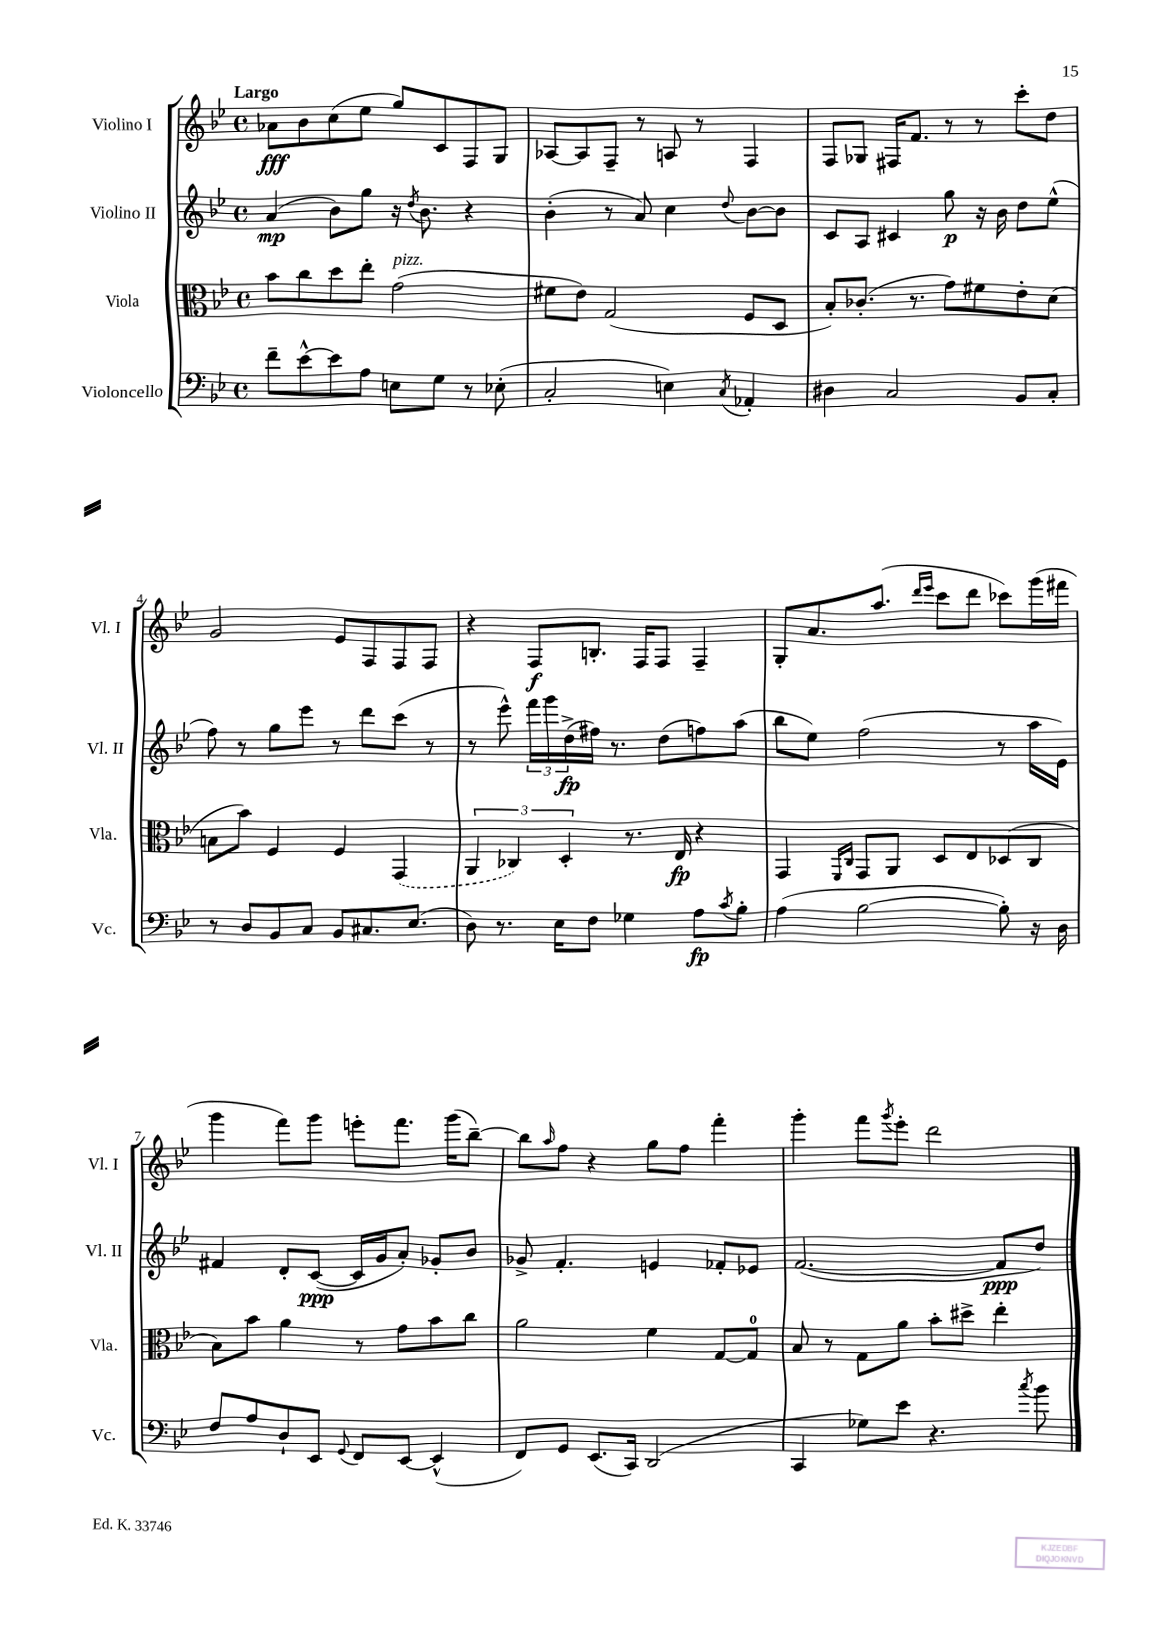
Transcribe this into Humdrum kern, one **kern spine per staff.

**kern	**dynam	**kern	**dynam	**kern	**dynam	**kern	**dynam
*part4	*part4	*part3	*part3	*part2	*part2	*part1	*part1
*staff4	*staff4	*staff3	*staff3	*staff2	*staff2	*staff1	*staff1
*I"Violoncello	*	*I"Viola	*	*I"Violino II	*	*I"Violino I	*
*I'Vc.	*	*I'Vla.	*	*I'Vl. II	*	*I'Vl. I	*
*clefF4	*	*clefC3	*	*clefG2	*	*clefG2	*
*k[b-e-]	*	*k[b-e-]	*	*k[b-e-]	*	*k[b-e-]	*
*M4/4	*	*M4/4	*	*M4/4	*	*M4/4	*
*met(c)	*	*met(c)	*	*met(c)	*	*met(c)	*
=1	=1	=1	=1	=1	=1	=1	=1
!	!	!	!	!	!	!LO:TX:a:B:t=Largo	!
8f~\L	.	8b-\L	.	(4a/	mp	8a-X\L	fff
[8e-^^\	.	8cc\	.	.	.	8b-\	.
8e-\]	.	8dd\	.	8b-\L)	.	(8cc\	.
8A\J	.	8ee-'\J	.	8gg\J	.	8ee-\J	.
!	!	!LO:TX:a:i:t=pizz.	!	!	!	!	!
8En\L	.	(2g\	.	16r	.	8gg/L)	.
.	.	.	.	8qdd/	.	.	.
.	.	.	.	8.b-\	.	.	.
8G\J	.	.	.	.	.	8c/	.
8r	.	.	.	4r	.	8F/	.
(8E-X'\	.	.	.	.	.	8G/J	.
=2	=2	=2	=2	=2	=2	=2	=2
2C'/	.	8f#X\L	.	(4b-'\	.	[8A-X/L	.
.	.	8e-\J)	.	.	.	8A-/]	.
.	.	(2G/	.	8r	.	8F~/J	.
.	.	.	.	8a/)	.	8r	.
4En\)	.	.	.	4cc\	.	8An/	.
.	.	.	.	.	.	8r	.
8qC/	.	.	.	8qqdd/	.	.	.
4AA-X'/	.	8F/L	.	[8b-\L	.	4F/	.
.	.	8D/J	.	8b-\J]	.	.	.
=3	=3	=3	=3	=3	=3	=3	=3
4D#X\	.	8B-'/L)	.	8c/L	.	8F/L	.
.	.	(8.c-X'/J	.	8A/J	.	8G-X/J	.
2C/	.	.	.	4c#X/	.	16F#X/KL	.
.	.	8.r	.	.	.	8.f/J	.
.	.	8g\L)	.	8gg\	p	8r	.
.	.	8f#X\	.	16r	.	8r	.
.	.	.	.	16b-\	.	.	.
8BB-/L	.	8e-'\	.	8dd\L	.	8ccc'\L	.
8C'/J	.	(8d\J	.	(8ee-^^\J	.	8dd\J	.
!!LO:LB:g=z
=4	=4	=4	=4	=4	=4	=4	=4
8r	.	8Bn\L	.	8ff\)	.	2g/	.
8D/L	.	8b-\J)	.	8r	.	.	.
8BB-/	.	4F/	.	8gg\L	.	.	.
8C/J	.	.	.	8eee-\J	.	.	.
8BB-/L	.	4F/	.	8r	.	8e-/L	.
8.C#X/	.	.	.	8ddd\L	.	8F/	.
.	.	(4GG/	.	(8ccc\J	.	8F/	.
(8.E-/J	.	.	.	.	.	.	.
.	.	.	.	8r	.	8F/J	.
=5	=5	=5	=5	=5	=5	=5	=5
8D\)	.	6AA/	.	8r	.	4r	.
8.r	.	.	.	8eee-^^\)	.	.	.
.	.	6C-X/)	.	.	.	.	.
.	.	.	.	24fff\LL	.	8F/L	f
.	.	.	.	24ggg\	.	.	.
16E-\KL	.	.	.	.	.	.	.
.	.	6D'/	.	(24dd^\	fp	.	.
8F\J	.	.	.	16ff#X\JJ)	.	8.Bn'/J	.
.	.	.	.	8.r	.	.	.
4G-X\	.	8.r	.	.	.	.	.
.	.	.	.	.	.	16F/KL	.
.	.	.	.	(8dd\L	.	8F/J	.
.	.	16E-/	fp	.	.	.	.
8A\L	fp	4r	.	8ffn\)	.	4F~/	.
8qc/	.	.	.	.	.	.	.
8B-'\J	.	.	.	(8aa\J	.	.	.
=6	=6	=6	=6	=6	=6	=6	=6
(4A\	.	4GG/	.	8bb-\L	.	8G'/L	.
.	.	.	.	8ee-\J)	.	8.a/	.
.	.	16qqFF/LL	.	.	.	.	.
.	.	16qqC/JJ	.	.	.	.	.
[2B-\	.	8GG/L	.	(2ff\	.	.	.
.	.	.	.	.	.	(8.aa/J	.
.	.	8AA/J	.	.	.	.	.
.	.	.	.	.	.	16qqddd/LL	.
.	.	.	.	.	.	16qqeee-/JJ	.
.	.	8D/L	.	.	.	8ccc\L	.
.	.	8E-/	.	.	.	8ddd\J	.
8B-'\])	.	(8D-X/	.	8r	.	8ccc-X\L)	.
16r	.	8C/J	.	16aa\LL	.	(16ggg\L	.
16D\	.	.	.	16e-\JJ)	.	16fff#X\JJ	.
!!LO:LB:g=z
=7	=7	=7	=7	=7	=7	=7	=7
8F/L	.	8B-\L)	.	4f#X/	.	4ggg\	.
8A/	.	8b-\J	.	.	.	.	.
8D`/	.	4a\	.	8d'/L	.	8fff\L)	.
8EE-/J	.	.	.	([8c/J	ppp	8ggg\J	.
8qqGG/	.	.	.	.	.	.	.
8FF/L	.	8r	.	16c/LL]	.	8eeen'\L	.
.	.	.	.	16g/J	.	.	.
[8EE-/J	.	8g\L	.	8a'/J)	.	8.fff\J	.
(4EE-^^/]	.	8b-\	.	8g-X'/L	.	.	.
.	.	.	.	.	.	(16ggg\KL	.
.	.	8cc\J	.	8b-/J	.	[8bb-~\J)	.
=8	=8	=8	=8	=8	=8	=8	=8
8FF/L)	.	2a\	.	8g-X^/	.	8bb-\L]	.
.	.	.	.	.	.	16qqaa/	.
8GG/J	.	.	.	4.f'/	.	8ff\J	.
(8.EE-/L	.	.	.	.	.	4r	.
16CC/Jk)	.	.	.	.	.	.	.
(2DD/	.	4f\	.	4en/	.	8gg\L	.
.	.	.	.	.	.	8ff\J	.
.	.	[8G/L	.	8f-X'/L	.	4fff'\	.
.	.	8G/J]	.	8e-X/J	.	.	.
=9	=9	=9	=9	=9	=9	=9	=9
4CC/	.	8B-/	.	([2.f/	.	4ggg'\	.
.	.	8r	.	.	.	.	.
8G-X\L)	.	8G\L	.	.	.	8fff\L	.
.	.	.	.	.	.	8qggg/	.
8e-\J	.	8a\J	.	.	.	8eee-'\J	.
4.r	.	8b-'\L	.	.	.	2ddd\	.
.	.	8dd#X^\J	.	.	.	.	.
.	.	4ee-'\	.	8f/L]	ppp	.	.
8qcc/	.	.	.	.	.	.	.
8b-\	.	.	.	8dd/J)	.	.	.
==	==	==	==	==	==	==	==
*-	*-	*-	*-	*-	*-	*-	*-
